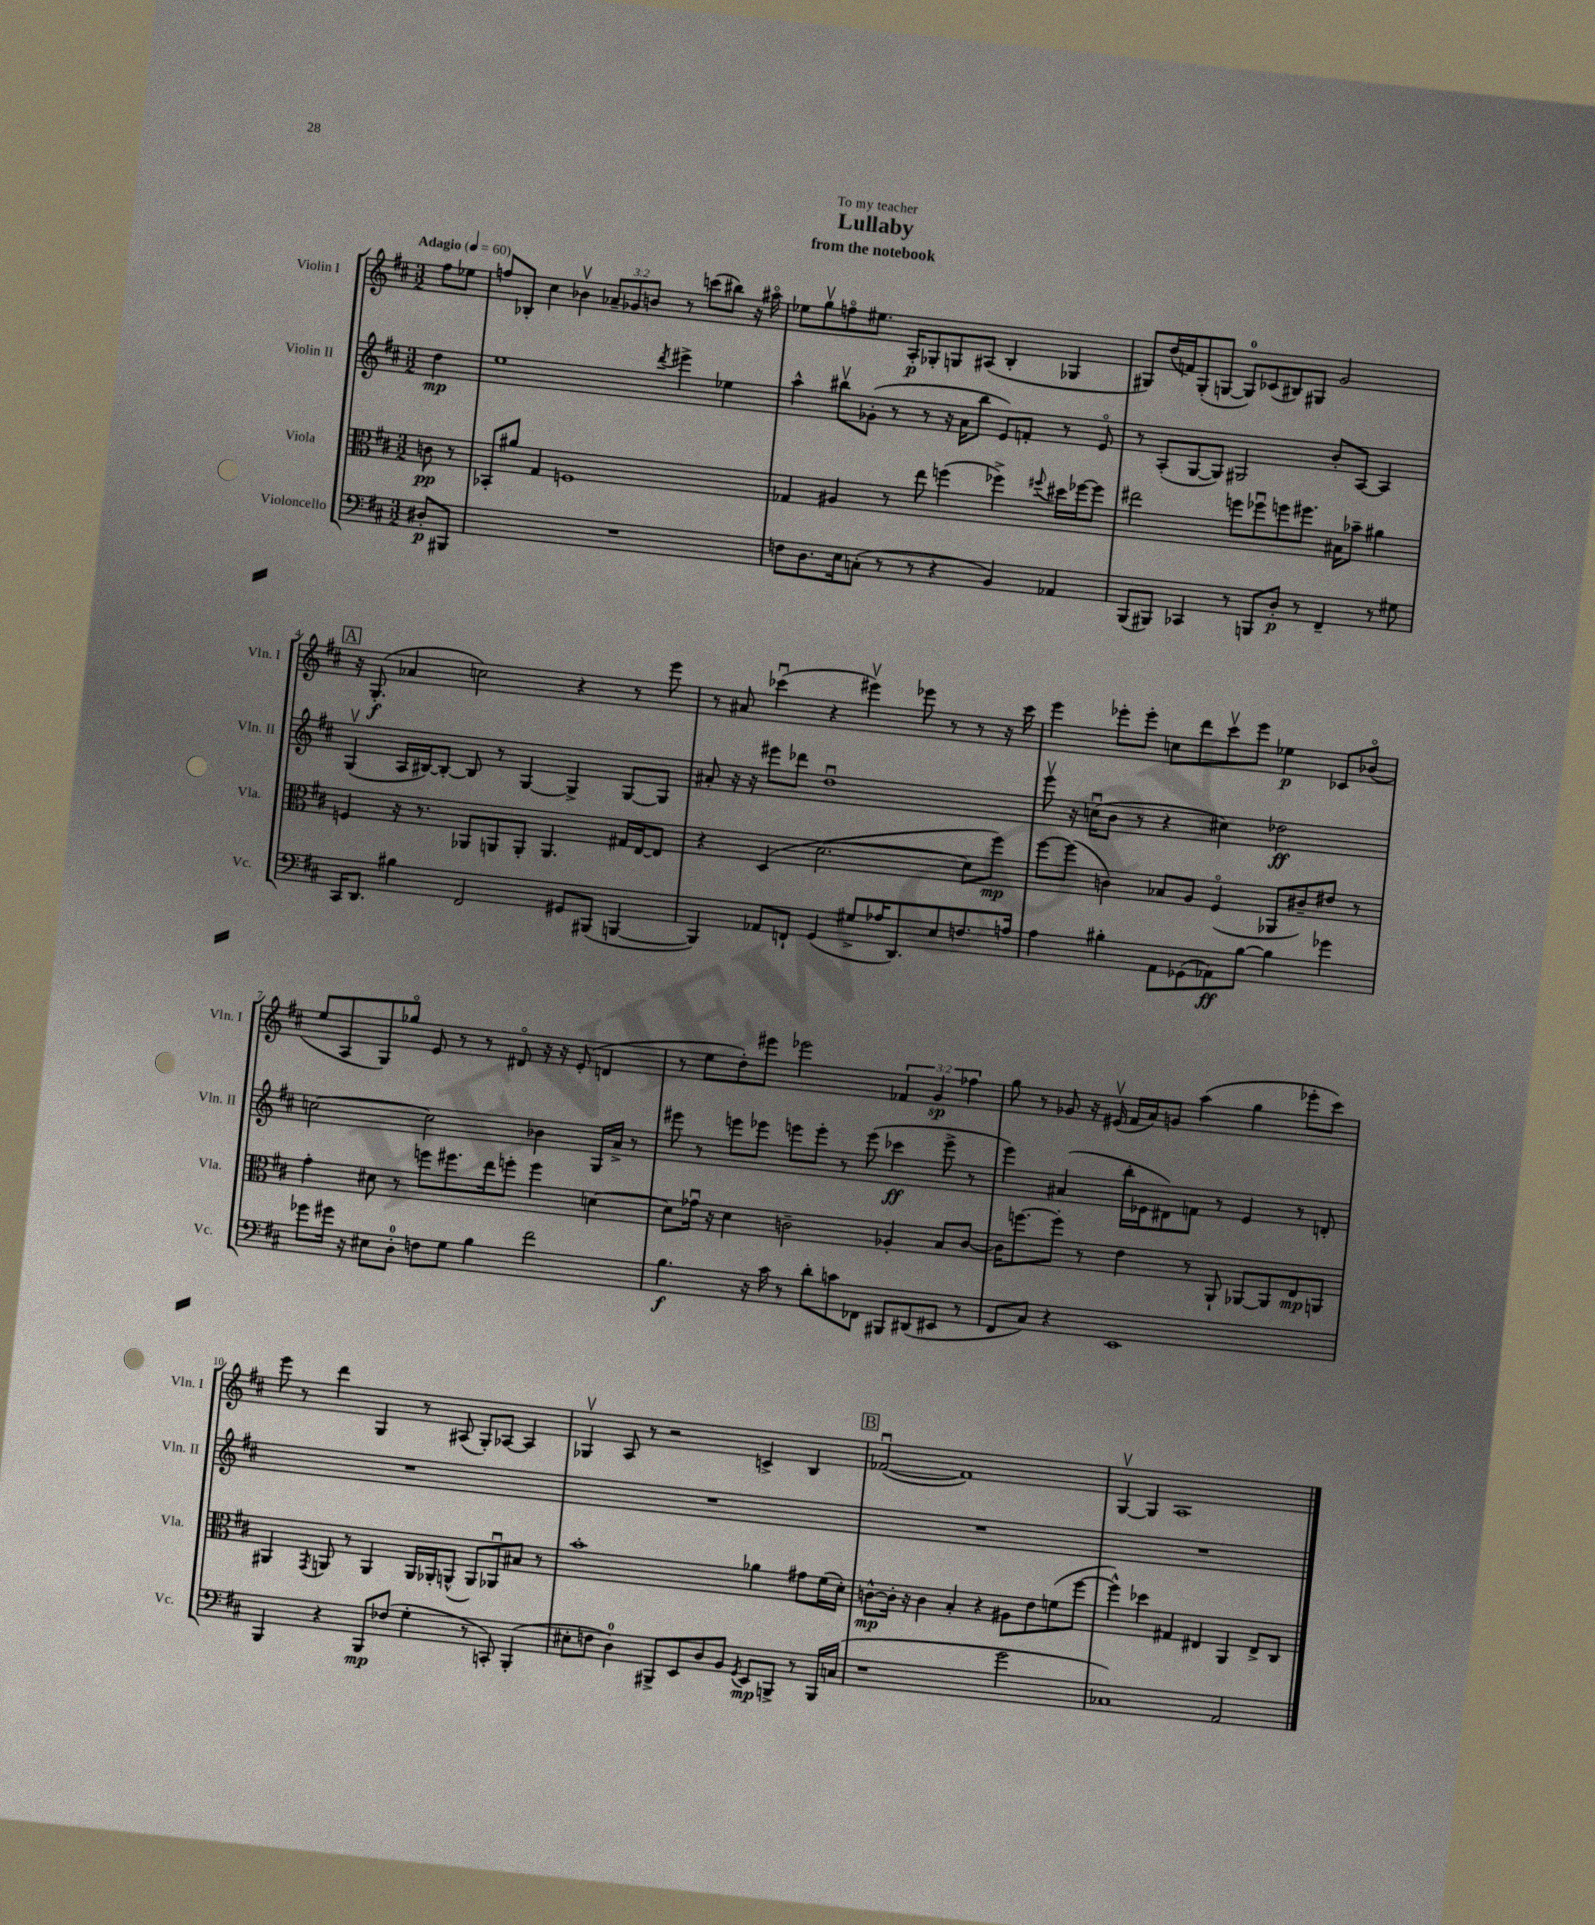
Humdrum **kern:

**kern	**dynam	**kern	**dynam	**kern	**dynam	**kern	**dynam
*part4	*part4	*part3	*part3	*part2	*part2	*part1	*part1
*staff4	*staff4	*staff3	*staff3	*staff2	*staff2	*staff1	*staff1
*I"Violoncello	*	*I"Viola	*	*I"Violin II	*	*I"Violin I	*
*I'Vc.	*	*I'Vla.	*	*I'Vln. II	*	*I'Vln. I	*
*clefF4	*	*clefC3	*	*clefG2	*	*clefG2	*
*k[f#c#]	*	*k[f#c#]	*	*k[f#c#]	*	*k[f#c#]	*
*M3/2	*	*M3/2	*	*M3/2	*	*M3/2	*
*MM60	*	*MM60	*	*MM60	*	*MM60	*
=	=	=	=	=	=	=	=
!	!	!	!	!	!	!LO:TX:a:B:t=Adagio	!
8D#X'/L	p	8cn\	pp	4dd\	mp	8ff#\L	.
8BBB#X/J	.	8r	.	.	.	8ee-X\J	.
=1	=1	=1	=1	=1	=1	=1	=1
1.r	.	8BB-X'/L	.	1ee	.	8ffn/L	.
.	.	8a#X/J	.	.	.	8B-X'/J	.
.	.	4G/	.	.	.	4cc#\	.
.	.	1Fn	.	.	.	4b-Xv\	.
.	.	.	.	.	.	12a-X~/L	.
.	.	.	.	.	.	12g-X/	.
.	.	.	.	.	.	12bn/J	.
.	.	.	.	8qddd/	.	.	.
.	.	.	.	4eee#X^\	.	8r	.
.	.	.	.	.	.	(8cccn\L	.
.	.	.	.	4ee-X\	.	8bb#X\J)	.
.	.	.	.	.	.	16r	.
.	.	.	.	.	.	16aa#X\	.
=2	=2	=2	=2	=2	=2	=2	=2
8Fn\L	.	4G-X/	.	4aa^^\	.	8ee-X\L	.
8.D\	.	.	.	.	.	8ggv\	.
.	.	4A#X/	.	8bb#Xv\L	.	8ffn\	.
16E\k	.	.	.	.	.	.	.
(8Cn'\J	.	.	.	(8g-X'\J	.	8.ee#X\J	.
8r	.	8r	.	8r	.	.	.
.	.	.	.	.	.	16A'/KL	p
8r	.	8ee\	.	8r	.	8G-X'/	.
4r	.	(4ffn\	.	16r	.	8Gn/	.
.	.	.	.	16a\KL	.	.	.
.	.	.	.	8bb#\J	.	(8A#X/J	.
4BB/)	.	4ff-X^\)	.	8e/L)	.	4B'/	.
.	.	.	.	8fn'/J	.	.	.
.	.	8qqff#X/	.	.	.	.	.
4AA-X/	.	16dd#X\LL	.	8r	.	4G-X/	.
.	.	[16ff-X\J	.	.	.	.	.
.	.	8ff-\J]	.	8e/	.	.	.
=3	=3	=3	=3	=3	=3	=3	=3
(8BBB/L	.	2ee#X\	.	8r	.	8G#X/L)	.
8BBB#X/J)	.	.	.	(8A'/L	.	(16dd/L	.
.	.	.	.	.	.	16fn/J)	.
4CC-X/	.	.	.	[8G/	.	(8G#'/	.
.	.	.	.	8G/J])	.	[8Gn/J	.
8r	.	8ffn\L	.	2G#X/	.	8G/L])	.
8BBBn/L	.	8ff-Xu\	.	.	.	(8c-X/	.
8D'/J	p	8ffn\	.	.	.	8B#X/)	.
8r	.	8.ff#X\J	.	.	.	8G#X/J	.
4FF#~/	.	.	.	8b'/L	.	2g/	.
.	.	16B#X\KL	.	.	.	.	.
.	.	8b-X~\J	.	[8A/J	.	.	.
8r	.	4a#X\	.	4A/]	.	.	.
8G#X\	.	.	.	.	.	.	.
!!LO:LB:g=z
!!LO:REH:place=s1:t=A
=4	=4	=4	=4	=4	=4	=4	=4
16CC#/KL	.	4Fn/	.	(4Gv/	.	16r	.
8.DD/J	.	.	.	.	.	(8.G'/	f
4B#X\	.	16r	.	16A/LL	.	4a-X/	.
.	.	8.r	.	[16B#X/J)	.	.	.
.	.	.	.	8B#'/J_	.	.	.
2FF#/	.	8AA-X/L	.	8B#/]	.	2ccn\)	.
.	.	8AAn/	.	8r	.	.	.
.	.	8AA'/J	.	[4G/	.	.	.
.	.	4.AA/	.	.	.	.	.
8GG#X/L	.	.	.	4G^/]	.	4r	.
(8BBB#X/J	.	.	.	.	.	.	.
[4BBBn/	.	16G#X/LL	.	[8G/L	.	8r	.
.	.	[16E/J	.	.	.	.	.
.	.	8E/J]	.	8G/J]	.	8eee\	.
=5	=5	=5	=5	=5	=5	=5	=5
4BBB/])	.	4r	.	8a#X'/	.	8r	.
.	.	.	.	16r	.	8a#X/	.
.	.	.	.	16r	.	.	.
8AA-X/L	.	(4D/	.	8eee#X\L	.	(4ccc-Xu\	.
8FFn`/J	.	.	.	8ddd-X\J	.	.	.
(4GG/	.	[2.d\	.	1ddu	.	4r	.
8G#X^/L	.	.	.	.	.	4eee#Xv\)	.
16A-X/K	.	.	.	.	.	.	.
8.DD/)	.	.	.	.	.	.	.
.	.	.	.	.	.	8eee-X\	.
8E/	.	.	.	.	.	8r	.
8.Fn/	.	8d\L]	.	.	.	8r	.
.	.	8ff#\J)	mp	.	.	16r	.
16An/Jk	.	.	.	.	.	16ccc-\	.
=6	=6	=6	=6	=6	=6	=6	=6
4A\	.	[8ff#\L	.	8eeev\	.	4eee\	.
.	.	(8ff#\J]	.	16r	.	.	.
.	.	.	.	(16ccnu\KL	.	.	.
4B#X'\	.	4cn\)	.	8b\J	.	8eee-X'\L	.
.	.	.	.	8r	.	8eee-'\J	.
8AA\L	.	8B-X/L	.	4r	.	8ccn\L	.
(8GG-X\	.	8A/J	.	.	.	8ddd\	.
8AA-X\)	ff	(4F#/	.	4cc#X\)	.	8ccc#v\	.
[8B#\J	.	.	.	.	.	8eee-\J	.
4B#\]	.	8AA-X/L	.	2dd-X\	ff	4ee-X\	p
.	.	8c#X~/)	.	.	.	.	.
4g-X\	.	8e#X/J	.	.	.	8c-X/L	.
.	.	8r	.	.	.	(8b-X/J	.
!!LO:LB:g=z
=7	=7	=7	=7	=7	=7	=7	=7
8g-X\L	.	4g'\	.	[2ccn\	.	8ee/L	.
16g#X\Jk	.	.	.	.	.	8A/	.
16r	.	.	.	.	.	.	.
8E#X\L	.	8d#X\	.	.	.	8G/)	.
8D'\J	.	8r	.	.	.	8gg-X/J	.
8Fn\L	.	8ffn\L	.	2cc\]	.	8e/	.
8G\J	.	8.ff#X\	.	.	.	8r	.
4B\	.	.	.	.	.	8r	.
.	.	16ee\k	.	.	.	.	.
.	.	8ffn'\J	.	.	.	8d#X/	.
2f#\	.	4ff\	.	4b-X\	.	16r	.
.	.	.	.	.	.	16r	.
.	.	.	.	.	.	(8e'/	.
.	.	[4dn\	.	16G/LL	.	4dn/	.
.	.	.	.	16a^/JJ	.	.	.
.	.	.	.	8r	.	.	.
=8	=8	=8	=8	=8	=8	=8	=8
4.B\	f	8d\L]	.	8eee#X\	.	8r	.
.	.	16g-Xu\Jk	.	8r	.	8ee\L	.
.	.	16r	.	.	.	.	.
.	.	4d\	.	8eeen\L	.	8dd'\)	.
16r	.	.	.	8eee-X\J	.	8eee#X\J	.
16c#\	.	.	.	.	.	.	.
8r	.	2cn~\	.	8eeen\L	.	2eee-X\	.
8d'\L	.	.	.	8eee'\J	.	.	.
8cn\	.	.	.	8r	.	.	.
8FF-X\J	.	.	.	(8eee\	.	.	.
8BBB#X/L	.	4A-X'/	.	4ccc-X\	ff	6f-X/	.
(8DD#X/	.	.	.	.	.	.	.
.	.	.	.	.	.	6g/	sp
8EE#X/J	.	8B/L	.	8eee^\	.	.	.
.	.	.	.	.	.	6ff-X\	.
8r	.	[8c/J	.	8r	.	.	.
=9	=9	=9	=9	=9	=9	=9	=9
8FF#/L	.	16c\KL]	.	4eee\)	.	8gg\	.
.	.	[8.ffn\	.	.	.	.	.
8C#/J)	.	.	.	.	.	8r	.
4r	.	8ff'\J]	.	(4a#X/	.	8g-X/	.
.	.	8r	.	.	.	16r	.
.	.	.	.	.	.	(16e#Xv/	.
1EE	.	4e\	.	16bb'\LL	.	16f#/LL	.
.	.	.	.	16e-X\J	.	16a/J)	.
.	.	.	.	8d#X\)	.	8gn/J	.
.	.	8r	.	8fn\J	.	(4aa\	.
.	.	8AA`/	.	8r	.	.	.
.	.	[8AA-X/L	.	4e-/	.	4gg\	.
.	.	8AA-/]	.	.	.	.	.
.	.	8E/	mp	8r	.	8eee-X'\L	.
.	.	8AAn/J	.	8dn'/	.	8ccc#\J)	.
!!LO:LB:g=z
=10	=10	=10	=10	=10	=10	=10	=10
4BBB/	.	4AA#X/	.	1.r	.	8eee\	.
.	.	.	.	.	.	8r	.
.	.	8qGG/	.	.	.	.	.
4r	.	8AAn/	.	.	.	4ddd\	.
.	.	8r	.	.	.	.	.
8BBB/L	mp	4AA/	.	.	.	4G/	.
(8F-X/J	.	.	.	.	.	.	.
4G'\	.	16AA/LL	.	.	.	8r	.
.	.	16AA-X'/J	.	.	.	.	.
.	.	(8AAn^^/J	.	.	.	(8A#X/	.
8r	.	8AA/L)	.	.	.	8G'/L)	.
8CCn'/)	.	8AA-Xu/	.	.	.	[8A-X/J	.
(4BBB'/	.	8B#X/J	.	.	.	4A-/]	.
.	.	8r	.	.	.	.	.
=11	=11	=11	=11	=11	=11	=11	=11
8E#X'\L	.	1b'	.	1.r	.	4G-Xv/	.
8Fn\J	.	.	.	.	.	.	.
4D\)	.	.	.	.	.	8A/	.
.	.	.	.	.	.	8r	.
8BBB#X^/L	.	.	.	.	.	2r	.
8EE/	.	.	.	.	.	.	.
8D/	.	.	.	.	.	.	.
8BB/J	.	.	.	.	.	.	.
8qGG/	.	.	.	.	.	.	.
8EE/L	mp	4a-X\	.	.	.	4cn^/	.
8BBBn^/J	.	.	.	.	.	.	.
8r	.	8g#X\L	.	.	.	4B/	.
16BBB/LL	.	(16f#\L	.	.	.	.	.
(16Cn/JJ	.	16d'\JJ)	.	.	.	.	.
!!LO:REH:place=s1:t=B
=12	=12	=12	=12	=12	=12	=12	=12
1r	.	[8cn^^\L	mp	1.r	.	([2f-Xu/	.
.	.	16c'\Jk]	.	.	.	.	.
.	.	16r	.	.	.	.	.
.	.	4c\	.	.	.	.	.
.	.	4B'/	.	.	.	1f-])	.
.	.	4r	.	.	.	.	.
2g\	.	8A#X\L	.	.	.	.	.
.	.	8e\	.	.	.	.	.
.	.	(8fn\	.	.	.	.	.
.	.	[8ff#\J	.	.	.	.	.
=13	=13	=13	=13	=13	=13	=13	=13
1C-X)	.	4ff#^^\])	.	1.r	.	[4Gv/	.
.	.	4dd-X\	.	.	.	4G/]	.
.	.	4G#X/	.	.	.	1A	.
.	.	4E#X/	.	.	.	.	.
2AA/	.	4AA/	.	.	.	.	.
.	.	8E#^/L	.	.	.	.	.
.	.	8C#/J	.	.	.	.	.
==	==	==	==	==	==	==	==
*-	*-	*-	*-	*-	*-	*-	*-
